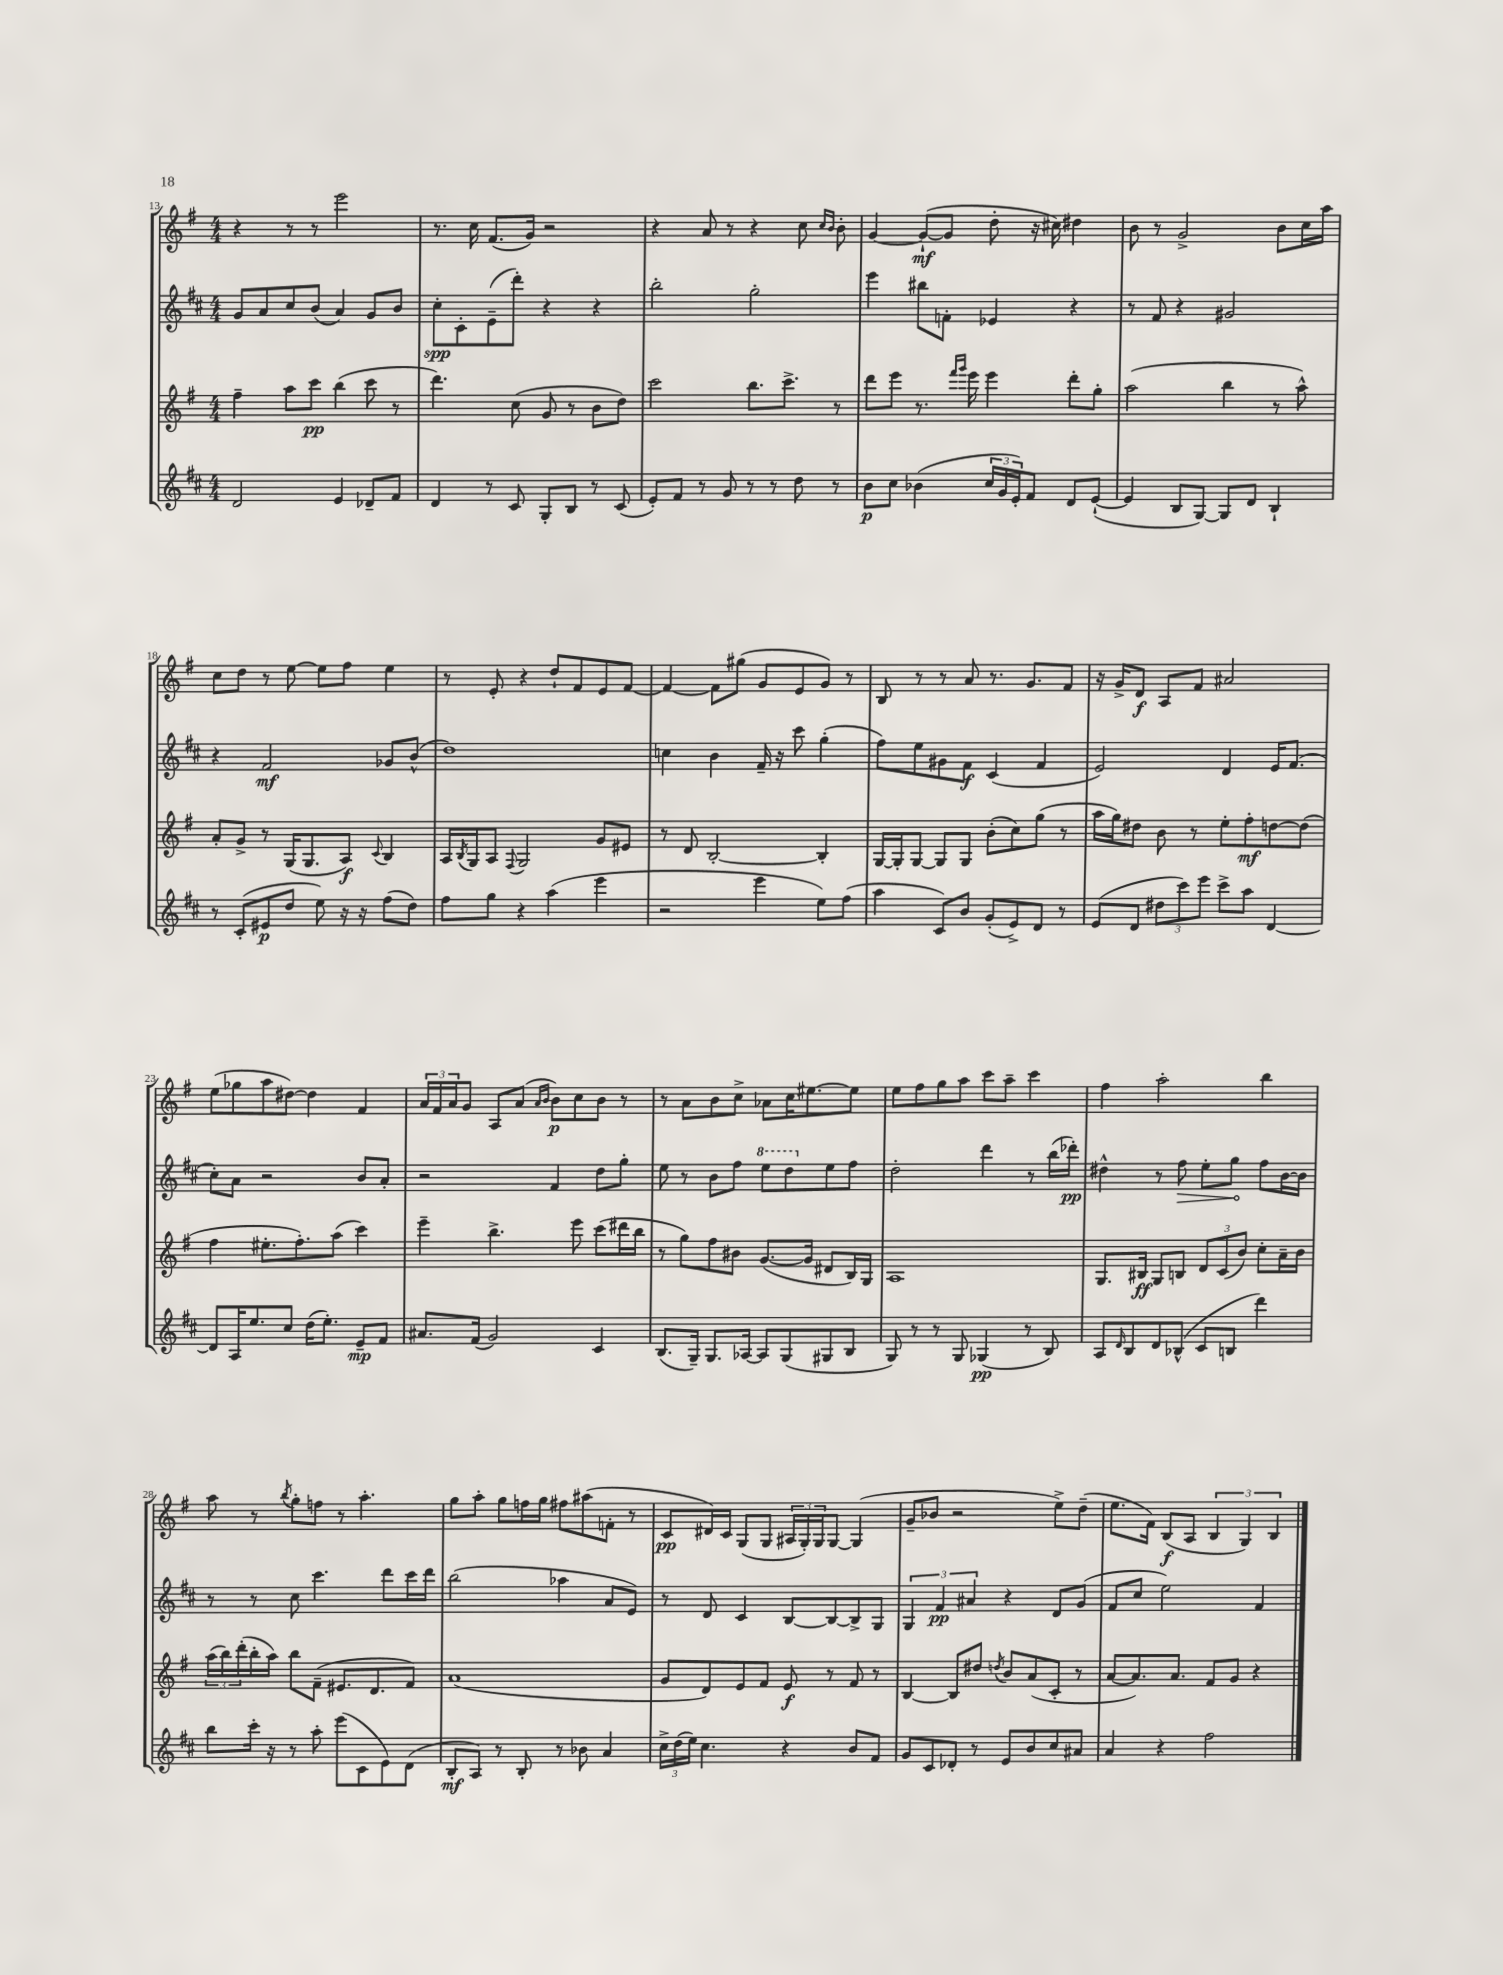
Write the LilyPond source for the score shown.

<<
\new StaffGroup <<
\new Staff = "s0" {
    \clef treble \key g \major \numericTimeSignature \time 4/4
    r4 r8 r8 e'''2 |
    r8. c''16 fis'8.( g'16) r2 |
    r4 a'8 r8 r4 c''8 \grace { c''16 b'16 } b'8-. |
    g'4~ g'8~-!\mf( g'8 d''8-. r16 cis''16) dis''4 |
    b'8 r8 g'2-> b'8 c''16 a''16 |
    c''8 d''8 r8 e''8~ e''8 fis''8 e''4 |
    r8 e'8-. r4 d''8-! fis'8 e'8 fis'8~ |
    fis'4~ fis'8 gis''8( g'8 e'8 g'8) r8 |
    b8 r8 r8 a'8 r8. g'8. fis'8 |
    r16 g'16-> d'8\f a8 fis'8 ais'2 |
    e''8( ges''8 a''8 dis''8~) dis''4 fis'4 |
    \tuplet 3/2 { a'16 fis'16 a'16 } g'8 a8 a'8( \grace { a'16 b'16 } b'8\p) c''8 b'8 r8 |
    r8 a'8 b'8 c''8-> aes'8 c''16 eis''8.~ eis''8 |
    e''8 fis''8 g''8 a''8 c'''8 a''8-- c'''4 |
    fis''4 a''2-. b''4 |
    a''8 r8 \acciaccatura { b''8 } g''8-. f''8 r8 a''4.-. |
    g''8 a''8-. g''8 f''16 g''16 fis''8 ais''8( f'8-. r8 |
    c'8\pp dis'16) c'16 g8( g8 \tuplet 3/2 { ais16 g16-.) g16 } g8~ g4( |
    g'8-- bes'8 r2 e''8->) d''8--( |
    e''8. fis'16) b8\f( a8 \tuplet 3/2 { b4 g4) b4 } \bar "|." |
}
\new Staff = "s1" {
    \clef treble \key d \major \numericTimeSignature \time 4/4
    g'8 a'8 cis''8 b'8( a'4) g'8 b'8 |
    cis''8-.\spp cis'8-. e'8--( d'''8-.) r4 r4 |
    b''2-. g''2-. |
    e'''4 bis''8 f'8-. ees'4 r4 |
    r8 fis'8 r4 gis'2 |
    r4 fis'2\mf ges'8 b'8-^( |
    d''1) |
    c''4 b'4 fis'16-- r16 cis'''8 g''4-.( |
    fis''8) e''8 gis'8 fis'8\f cis'4( fis'4 |
    e'2) d'4 e'16 fis'8.( |
    cis''8-.) a'8 r2 b'8 a'8-. |
    r2 fis'4 d''8 g''8-. |
    e''8 r8 b'8 fis''8 \ottava #1 e'''8 d'''8 \ottava #0 e''8 fis''8 |
    d''2-. d'''4 r8 b''16( des'''16-.\pp) |
    dis''4-^ r8 \once \override Hairpin.circled-tip = ##t fis''8\> e''8-. g''8\! fis''8 b'16~ b'16 |
    r8 r8 cis''8 cis'''4. d'''8 cis'''16 d'''16 |
    b''2( aes''4 a'8 e'8) |
    r8 d'8 cis'4 b8~ b8~ b8-> g8 |
    \tuplet 3/2 { g4 fis'4\pp ais'4 } r4 d'8 g'8( |
    fis'8 cis''8 e''2) fis'4 \bar "|." |
}
\new Staff = "s2" {
    \clef treble \key g \major \numericTimeSignature \time 4/4
    fis''4-- a''8 c'''8\pp b''4( c'''8 r8 |
    d'''4.) c''8( g'8 r8 b'8 d''8) |
    c'''2 b''8. c'''8.-> r8 |
    d'''8 e'''8 r8. \grace { fis'''16 g'''16 } e'''16 e'''4 d'''8-. g''8-. |
    a''2( b''4 r8 a''8-^) |
    a'8-. g'8-> r8 g16( g8. a8\f) \appoggiatura { c'8 } b4 |
    a16 \acciaccatura { b8 } g16 a8 \appoggiatura { fis8 } g2 g'8 eis'8 |
    r8 d'8 b2~-. b4-. |
    g16~ g16-. g8~ g8 g8 b'8-.( c''8) g''8( r8 |
    a''16 g''16) dis''8 b'8 r8 e''8-. fis''8-.\mf d''8~ d''8( |
    fis''4 eis''8.-. fis''8.-.) a''8( c'''4) |
    e'''4-- b''4.-> e'''8 c'''8( dis'''16 b''16 |
    r8 g''8) fis''8 bis'8 g'8.~( g'16 dis'8 b16) g16 |
    a1 |
    g8. bis16\ff g8 b8 \tuplet 3/2 { d'8 c'8( b'8) } c''8-. a'16-- b'16 |
    \tuplet 3/2 { a''16( b''16) d'''16-.( } b''16-. a''16) b''8 fis'8--( eis'8. d'8. fis'8) |
    a'1( |
    g'8 d'8) e'8 fis'8 e'8\f r8 fis'8 r8 |
    b4~ b8 dis''8 \acciaccatura { d''8 } b'8 a'8( c'8-. r8 |
    a'8~ a'8.) a'8. fis'8 g'8 r4 \bar "|." |
}
\new Staff = "s3" {
    \clef treble \key d \major \numericTimeSignature \time 4/4
    d'2 e'4 des'8-- fis'8 |
    d'4 r8 cis'8 g8-. b8 r8 cis'8( |
    e'8-.) fis'8 r8 g'8 r8 r8 d''8 r8 |
    b'8\p cis''8 bes'4( \tuplet 3/2 { cis''16 g'16 e'16-.) } fis'8 d'8 e'8~-!( |
    e'4 b8 g8~) g8 d'8 b4-! |
    r8 cis'8-.( eis'8\p d''8 e''8) r16 r16 fis''8( d''8) |
    fis''8 g''8 r4 a''4( e'''4 |
    r2 e'''4 e''8) fis''8( |
    a''4 cis'8) b'8 g'8-.( e'8->) d'8 r8 |
    e'8( d'8 \tuplet 3/2 { dis''8 cis'''8) e'''8 } cis'''8-> a''8 d'4~ |
    d'8 a16 e''8. cis''8 d''16( e''8.-.) e'8--\mp fis'8 |
    ais'8. fis'16( g'2) cis'4 |
    b8.( g16--) g8. aes16~ aes8 g8( gis8 b8 |
    g8) r8 r8 g8 ges4\pp( r8 b8) |
    a8 \grace { d'16 } b8 d'8 bes8-^( cis'8 b8 d'''4) |
    b''8 cis'''16-. r16 r8 a''8-. e'''8( cis'8 e'8) d'8( |
    b8-.\mf a8) r8 b8-. r8 bes'8 a'4 |
    \tuplet 3/2 { cis''16-> d''16( e''16) } cis''4. r4 b'8 fis'8 |
    g'8 cis'8 des'8-. r8 e'8 b'8 cis''8 ais'8 |
    a'4 r4 fis''2 \bar "|." |
}
>>
>>
\layout { \context { \Score currentBarNumber = #13 } }
